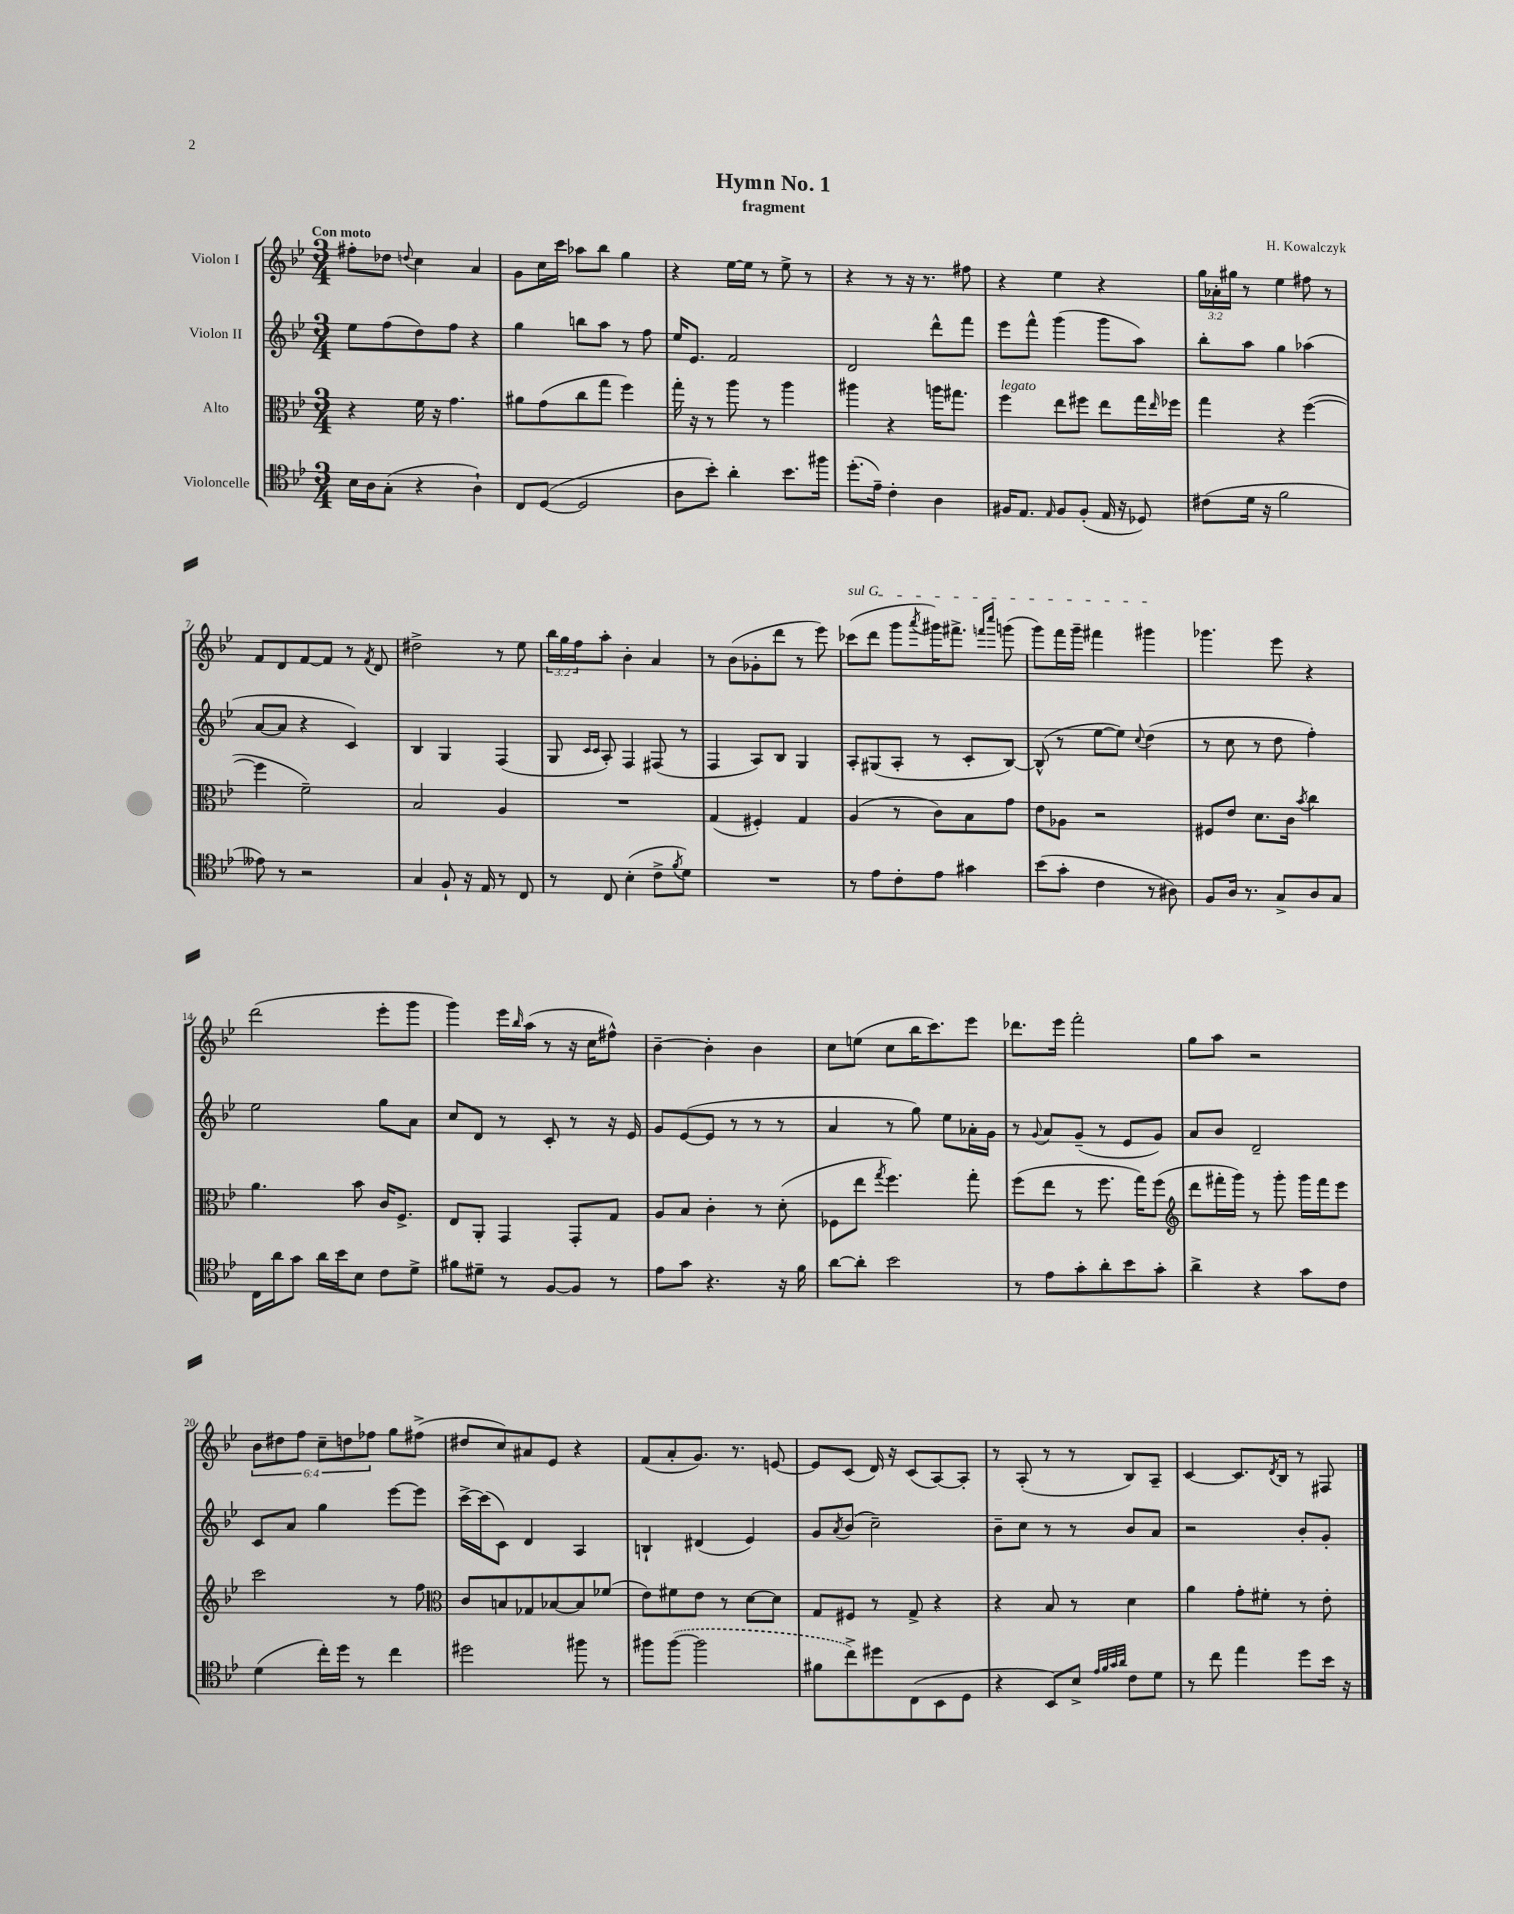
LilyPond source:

\header { title = "Hymn No. 1" composer = "H. Kowalczyk" subtitle = "fragment" }
<<
\new StaffGroup <<
\new Staff = "s0" \with { instrumentName = "Violon I" } {
    \clef treble \key bes \major \numericTimeSignature \time 3/4 \override Staff.TupletNumber.text = #tuplet-number::calc-fraction-text \tempo "Con moto"
    fis''8-. des''8 \appoggiatura { d''8 } c''4 a'4 |
    g'8 c''16 c'''16 aes''8 bes''8 g''4 |
    r4 ees''16~ ees''16 r8 ees''8-> r8 |
    r4 r8 r16 r8. fis''8 |
    r4 ees''4 r4 |
    \tuplet 3/2 { g''16 aes'16-. gis''16 } r8 ees''4 fis''8 r8 |
    f'8 d'8 f'8~ f'8 r8 \acciaccatura { f'8 } d'8 |
    dis''2-> r8 ees''8 |
    \tuplet 3/2 { bes''16 g''16 f''16 } a''8-. bes'4-. a'4 |
    r8 bes'8( ges'8-. d'''8 r8 ees'''8) |
    \once \override TextSpanner.bound-details.left.text = \markup { \italic "sul G" } ces'''8\startTextSpan( d'''8 g'''8 \acciaccatura { a'''8 } gis'''16) fis'''8.-> \grace { f'''16 c''''16 } g'''8( |
    g'''8) f'''16 g'''16-- fis'''4 gis'''4\stopTextSpan |
    ges'''4. ees'''8 r4 |
    d'''2( ees'''8-. g'''8 |
    g'''4) ees'''16 \grace { bes''16 } a''16( r8 r16 c''16 fis''8-^) |
    bes'4~-- bes'4-. bes'4 |
    c''8 e''8( c''8 bes''16 c'''8.) ees'''8 |
    des'''8. ees'''16 f'''2-. |
    g''8 a''8 r2 |
    \tuplet 6/4 { bes'8 dis''8 f''8 c''8-- d''8 fes''8 } g''8 fis''8->( |
    dis''8 c''8) ais'8 ees'8 r4 |
    f'8( a'8-. g'8.) r8. e'8~ |
    e'8 c'8( d'16) r16 c'8( a8~) a8-. |
    r8 a8-.( r8 r8 bes8) a8-- |
    c'4~ c'8. \acciaccatura { d'8 } bes16 r8 fis8 \bar "|." |
}
\new Staff = "s1" \with { instrumentName = "Violon II" } {
    \clef treble \key bes \major \numericTimeSignature \time 3/4
    ees''8 f''8( d''8) f''8 r4 |
    g''4 b''8 a''8 r8 f''8 |
    ees''16 ees'8. f'2 |
    d'2 d'''8-^ f'''8 |
    ees'''8 f'''8-^ g'''4( g'''8 a''8) |
    bes''8-. a''8 g''4 aes''4( |
    a'8~ a'8 r4 c'4) |
    bes4 g4 f4( |
    g8 \grace { c'16 c'16 } a8-.) f4 fis8( r8 |
    f4 a8) bes8 g4 |
    a8-. gis8( a8-. r8 c'8-. bes8~) |
    bes8-^( r8 ees''8~ ees''8) \appoggiatura { c''8 } d''4( |
    r8 c''8 r8 d''8 f''4-.) |
    ees''2 g''8 a'8 |
    c''8 d'8 r8 c'8-. r8 r16 ees'16 |
    g'8 ees'8~( ees'8 r8 r8 r8 |
    a'4 r8 g''8) ees''8 aes'16-. g'16 |
    r8 \appoggiatura { g'8 } a'8 g'8--( r8 ees'8 g'8) |
    a'8 bes'8 d'2-- |
    c'8 a'8 g''4 ees'''8~ ees'''8 |
    c'''16~-> c'''16( c'8) d'4 a4 |
    b4-! dis'4( ees'4) |
    g'8 \acciaccatura { a'8 } bes'8( c''2--) |
    bes'8-- c''8 r8 r8 bes'8 a'8 |
    r2 bes'8-. g'8-. \bar "|." |
}
\new Staff = "s2" \with { instrumentName = "Alto" } {
    \clef alto \key bes \major \numericTimeSignature \time 3/4
    r4 f'16 r16 g'4. |
    ais'8 g'8( c''8 g''8 f''4) |
    g''16-. r16 r8 a''8 r8 a''4 |
    ais''4 r4 a''16 gis''8. |
    f''4^\markup { \italic "legato" } ees''8 fis''8 ees''8 g''16 \grace { ees''16 } fes''16 |
    g''4 r4 f''4~( |
    f''4 f'2--) |
    bes2 a4 |
    R2. |
    g4( fis4-.) g4 |
    a4( r8 c'8) bes8 g'8 |
    ees'8 aes8 r2 |
    fis8 ees'8 d'8. c'16 \acciaccatura { bes'8 } c''4 |
    a'4. bes'8 c'16 f8.-> |
    ees8 a,8-. g,4 g,8-. g8 |
    a8 bes8 c'4-. r8 d'8-.( |
    fes8 ees''8 \acciaccatura { g''8 } f''4.) g''8-. |
    f''8( ees''8 r8 f''8. g''16) f''8( |
    \clef treble d'''8 fis'''16-. g'''16) r8 g'''8-. g'''16 fis'''16 ees'''8 |
    c'''2 r8 f''8 |
    \clef alto c'8 b8 ges8 bes8~ bes8 fes'8( |
    ees'8) fis'8 ees'8 r8 d'8~ d'8 |
    g8 fis8 r8 g8-> r4 |
    r4 bes8 r8 d'4 |
    a'4 g'8-. fis'8-. r8 ees'8-. \bar "|." |
}
\new Staff = "s3" \with { instrumentName = "Violoncelle" } {
    \clef tenor \key bes \major \numericTimeSignature \time 3/4
    bes16 a16 g8-.( r4 a4-!) |
    c8 d8~( d2 |
    a8 bes'8-.) a'4-. bes'8. fis''16 |
    d''8.-.( ees'16--) c'4-. a4 |
    fis16 ees8. \grace { ees16 } fis8 fis8-.( ees16 r16 des8) |
    cis'8( d'16 r16 f'2 |
    eeses'8) r8 r2 |
    g4 f8-! r16 ees16 r8 c8 |
    r8 c8 bes4-.( c'8-> \acciaccatura { f'8 } d'8) |
    R2. |
    r8 ees'8 c'8-. ees'8 gis'4 |
    bes'8( g'8-. c'4 r8 ais8) |
    f8 a16 r8. g8-> a8 g8 |
    c16 a'16 g'8 a'16 bes'16 bes8 c'8 d'8-> |
    fis'8 dis'8-- r8 f8~ f8 r8 |
    ees'8 g'8 r4. r16 f'16 |
    a'8~ a'8-. bes'2 |
    r8 ees'8 g'8-. a'8-. bes'8 g'8-. |
    a'4-> r4 g'8 c'8 |
    d'4( c''16-.) d''16 r8 c''4 |
    dis''2 fis''8 r8 |
    fis''8 \once \slurDashed fis''8~( fis''2 |
    fis'8 c''8->) dis''8 c8( bes,8 d8 |
    r4 bes,8) bes8-> \grace { ees'32 f'32 g'32 a'32 } c'8 d'8 |
    r8 c''8 ees''4 d''8 bes'16 r16 \bar "|." |
}
>>
>>
